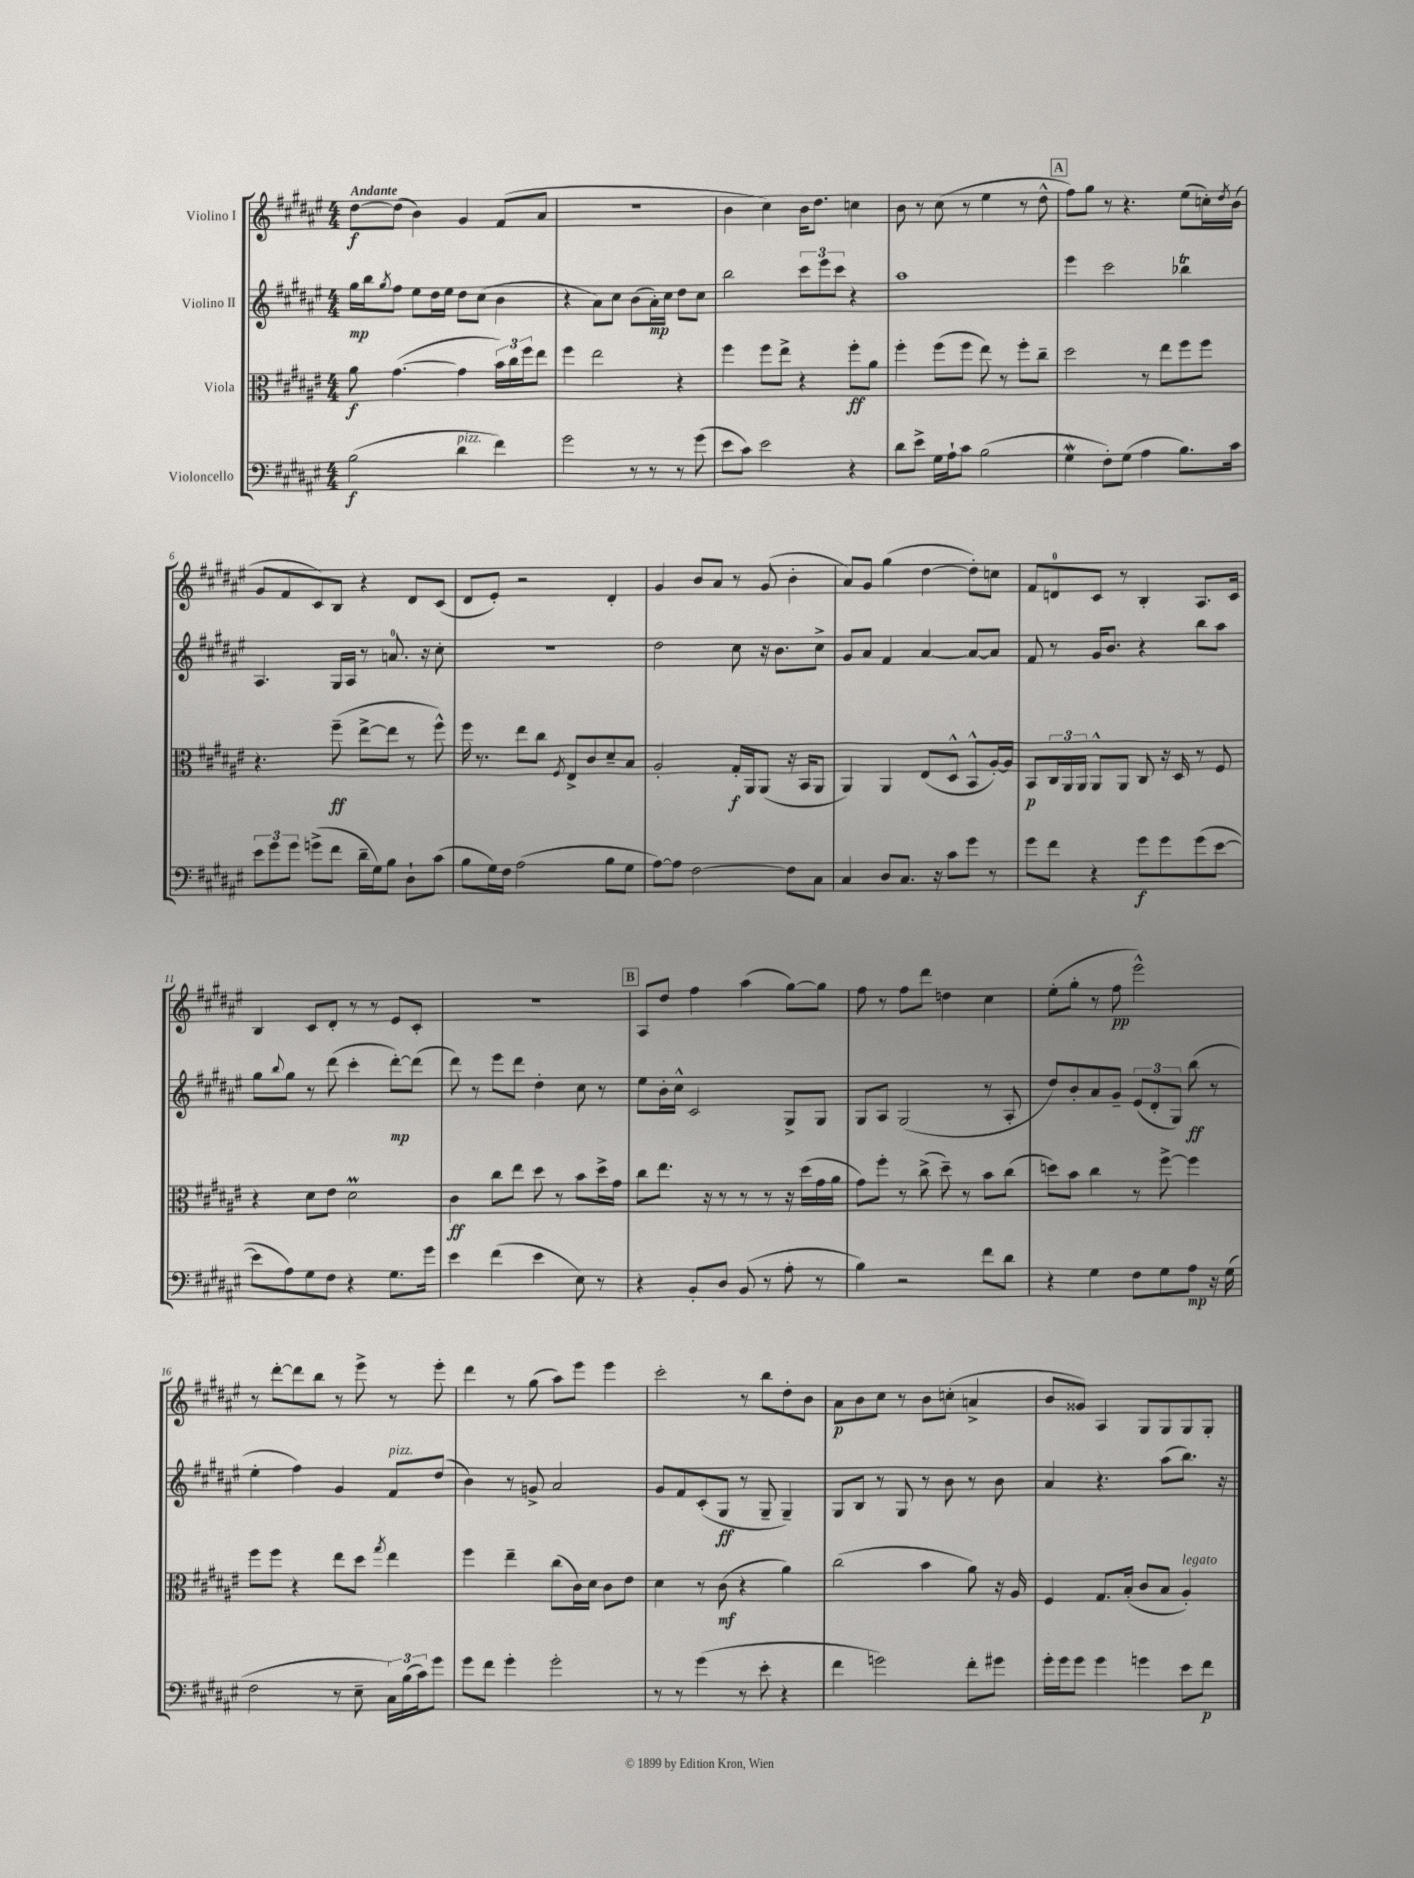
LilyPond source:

<<
\new StaffGroup <<
\new Staff = "s0" \with { instrumentName = "Violino I" } {
    \clef treble \key fis \major \numericTimeSignature \time 4/4 \tempo "Andante"
    dis''8~\f dis''8( b'4) gis'4 fis'8( ais'8 |
    R1 |
    b'4 cis''4) b'16 dis''8. c''4 |
    b'8 r8 cis''8( r8 eis''4 r8 dis''8-^ |
    \mark \markup { \box "A" } fis''8) gis''8 r8 r4. eis''8( c''16-.) \acciaccatura { dis''8 } b'16( |
    gis'8 fis'8 cis'8) b8 r4 dis'8 cis'8( |
    dis'8 eis'8-.) r2 dis'4-. |
    gis'4 b'8 ais'8 r8 gis'8( b'4-. |
    ais'8) gis'8 gis''4( dis''4~ dis''8-.) c''8 |
    fis'8 d'8-0 cis'8 r8 b4-. ais8. cis'16 |
    b4 cis'8 dis'8-. r8 r8 eis'8 cis'8-. |
    R1 |
    \mark \markup { \box "B" } ais8 dis''8 fis''4 ais''4( gis''8~) gis''8 |
    fis''8 r8 fis''8 dis'''8 d''4 cis''4 |
    eis''8-.( gis''8-. r8 fis''8\pp eis'''2-^) |
    r8 dis'''8~-. dis'''8 b''8 r8 eis'''8-> r8 eis'''8-. |
    dis'''4 r8 gis''8( ais''8) eis'''8 eis'''4 |
    cis'''2-. r8 b''8 dis''8-. b'8 |
    ais'8\p b'8 cis''8 r8 b'8 c''8-.( a'4-> |
    b'8 gisis'8) ais4 gis8 gis8 gis8 gis8-. \bar "|." |
}
\new Staff = "s1" \with { instrumentName = "Violino II" } {
    \clef treble \key fis \major \numericTimeSignature \time 4/4
    gis''16\mp b''16 \acciaccatura { gis''8 } fis''8 eis''8 dis''16 eis''16 dis''8 cis''8( b'4 |
    r4 ais'8) cis''8 b'8( ais'16-.\mp) cis''16 dis''8 cis''8 |
    b''2 \tuplet 3/2 { cis'''8 eis'''8 cis'''8 } r4 |
    ais''1 |
    \mark \markup { \box "A" } eis'''4 cis'''2 bes''4\trill |
    ais4. gis16 ais16 r8 a'8.-0 r16 cis''8-. |
    R1 |
    dis''2 cis''8 r16 b'8. cis''8-> |
    gis'8 ais'8 fis'4 ais'4~ ais'8~ ais'8 |
    fis'8 r8 gis'16 b'8. r4 b''8 ais''8 |
    gis''8 \appoggiatura { b''8 } gis''8 r8 dis'''8( cis'''4-. dis'''8~-.\mp) dis'''8( |
    dis'''8) r8 eis'''8 dis'''8 dis''4-. cis''8 r8 |
    \mark \markup { \box "B" } eis''8 b'16-. cis''16-^ cis'2 gis8-> gis8 |
    gis8 ais8 gis2( r8 ais8-. |
    dis''8) b'8-. ais'8 gis'8-- \tuplet 3/2 { eis'8( dis'8-. gis8) } b''8\ff( r8 |
    eis''4-. fis''4) gis'4 fis'8^\markup { \italic "pizz." } dis''8( |
    b'4) r8 g'8-> ais'2 |
    gis'8 fis'8 cis'8-.( gis8\ff r8 gis8-- gis4--) |
    gis8 b8 r8 gis8 r8 b'8 r8 b'8 |
    ais'4 r4. ais''8( b''8.) r16 \bar "|." |
}
\new Staff = "s2" \with { instrumentName = "Viola" } {
    \clef alto \key fis \major \numericTimeSignature \time 4/4
    ais'8\f gis'4.~( gis'4 \tuplet 3/2 { b'16) cis''16 fis''16 } eis''8 |
    fis''4 eis''2 r4 |
    fis''4 fis''8 eis''8-> r4 fis''8-.\ff ais'8 |
    fis''4-. fis''8( fis''8 eis''8) r8 fis''8-. cis''8-- |
    \mark \markup { \box "A" } dis''2 r8 eis''8 fis''8 fis''8 |
    r4. fis''8--\ff( eis''8~-> eis''8 r8 fis''8-^) |
    fis''16 r8. eis''8 cis''8 \acciaccatura { fis8 } eis8-> cis'8 dis'8-- b8 |
    ais2-. gis16-.\f ais,16 ais,8( r16 b,16 ais,8 |
    ais,4) ais,4 eis8( dis8-^ b,8-^ ais16~-.) ais16 |
    b,8\p \tuplet 3/2 { cis16 ais,16 ais,16 } ais,8-^ ais,8 cis8 r16 dis16 r8 fis8 |
    r4 dis'8 eis'8 dis'2\prall |
    cis'4\ff cis''8 eis''8 dis''8 r8 b'8 dis''16-> gis'16 |
    \mark \markup { \box "B" } cis''8 eis''8. r16 r8 r8 r8 r16 dis''16( gis'16 ais'16 |
    gis'8) fis''8-. r8 cis''8->( dis''8--) r8 b'8 cis''8( |
    d''8) b'8 cis''4 r8 fis''8~-> fis''4 |
    fis''8 fis''8 r4 eis''8 dis''8 \acciaccatura { gis''8 } eis''4 |
    fis''4 eis''4-- cis''8( cis'16) dis'16 cis'8 eis'8 |
    dis'4 r8 cis'8\mf( r4 ais'4) |
    cis''2( b'4 ais'8) r16 ais16 |
    fis4 gis8. b16-.( cis'8 b8 ais4-.^\markup { \italic "legato" }) \bar "|." |
}
\new Staff = "s3" \with { instrumentName = "Violoncello" } {
    \clef bass \key fis \major \numericTimeSignature \time 4/4
    b2\f( dis'4^\markup { \italic "pizz." } fis'4) |
    gis'2 r8 r8 r8 gis'8( |
    eis'8 cis'8) eis'2 r4 |
    dis'8 eis'8-> gis16 ais16-! cis'8 b2( |
    \mark \markup { \box "A" } gis4\mordent fis8-.) gis8( ais4 b8.) cis'16 |
    \tuplet 3/2 { eis'8 gis'8 gis'8 } g'8->( fis'8 dis'16-- gis16) b8 dis8-! cis'8( |
    b8 gis16) fis16 ais2( b8 gis8 |
    ais8~) ais8 fis2~ fis8 cis8 |
    cis4 dis8 cis8. r16 cis'8 gis'8 r8 |
    gis'8 fis'8 r4 gis'8\f gis'8 gis'8( eis'8~ |
    eis'8 ais8) gis8 fis8 r4 gis8. gis'16 |
    eis'4 fis'4( eis'4 eis8) r8 |
    \mark \markup { \box "B" } r4 b,8-. dis8 b,8( r8 ais8-. r8 |
    b4) r2 fis'8 dis'8 |
    r4 gis4 fis8 gis8 ais8\mp r16 gis16( |
    fis2 r8 eis8-- \tuplet 3/2 { cis16) b16( cis'16) } gis'8 |
    gis'8 fis'8 gis'4-. gis'2-. |
    r8 r8 gis'4( r8 eis'8-. r4 |
    fis'4 g'2) fis'8-. gis'8 |
    gis'16-. gis'16 gis'8 gis'4 g'4 eis'8 fis'8\p \bar "|." |
}
>>
>>
